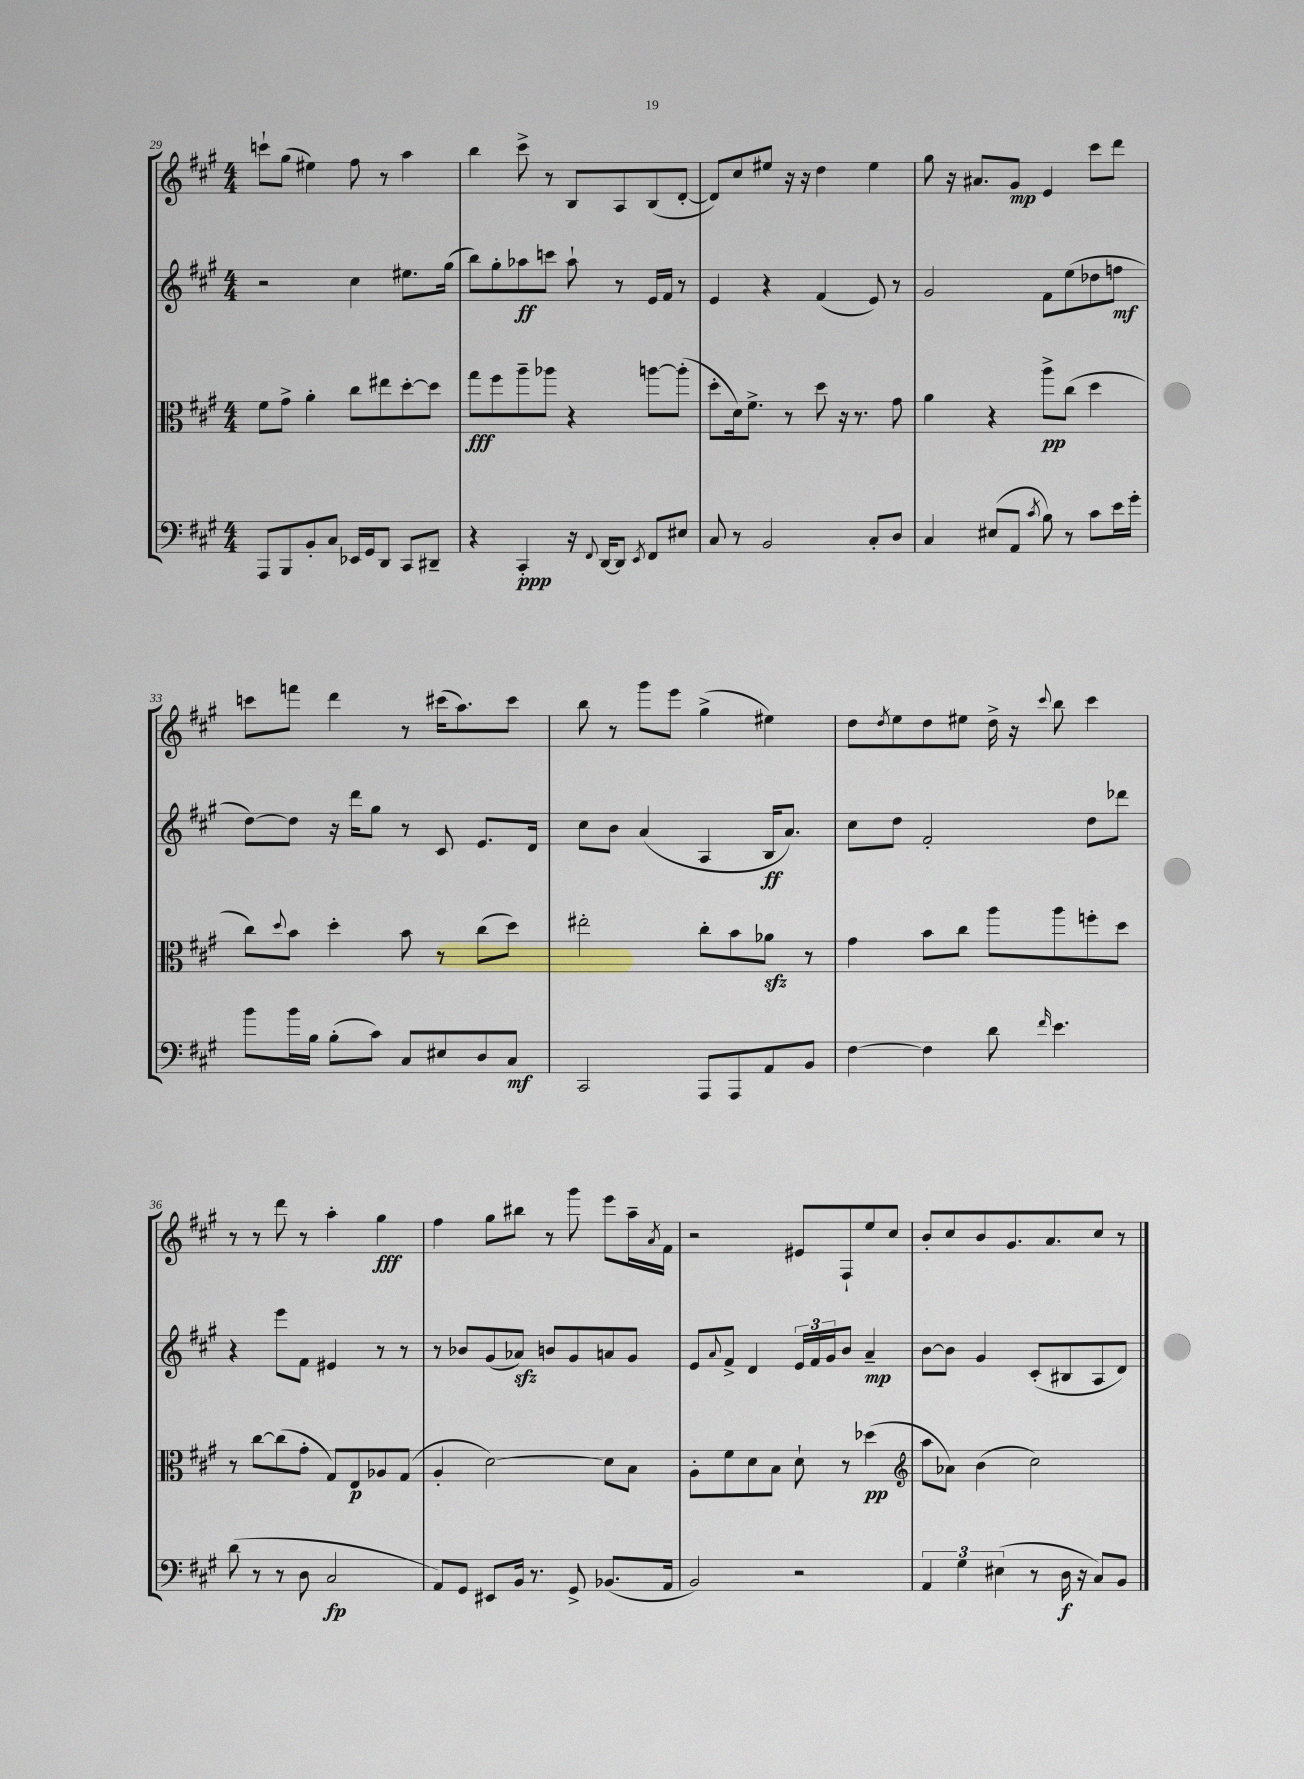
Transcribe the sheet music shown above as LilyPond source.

<<
\new StaffGroup <<
\new Staff = "s0" {
    \clef treble \key a \major \numericTimeSignature \time 4/4
    c'''8-! gis''8( eis''4) fis''8 r8 a''4 |
    b''4 cis'''8-> r8 b8 a8 b8( d'8~-. |
    d'8) cis''8 eis''8 r16 r16 d''4 eis''4 |
    gis''8 r16 ais'8. gis'8\mp e'4 cis'''8 d'''8 |
    c'''8 f'''8 d'''4 r8 cis'''16( a''8.) cis'''8 |
    b''8 r8 gis'''8 e'''8 gis''4->( eis''4) |
    d''8 \acciaccatura { d''8 } e''8 d''8 eis''8 d''16-> r16 \appoggiatura { cis'''8 } b''8 cis'''4 |
    r8 r8 d'''8 r8 a''4-. gis''4\fff |
    fis''4 gis''8 bis''8 r8 gis'''8 e'''8 a''16-- \acciaccatura { a'8 } fis'16 |
    r2 eis'8 fis8-! e''8 cis''8 |
    b'8-. cis''8 b'8 gis'8. a'8. cis''8 r8 \bar "|." |
}
\new Staff = "s1" {
    \clef treble \key a \major \numericTimeSignature \time 4/4
    r2 cis''4 eis''8. gis''16( |
    b''8) gis''8-. aes''8\ff c'''8 aes''8-! r8 e'16 fis'16 r8 |
    e'4 r4 fis'4( e'8) r8 |
    gis'2 fis'8 e''8( des''8 f''8\mf |
    d''8~) d''8 r16 d'''16 gis''8 r8 cis'8 e'8. d'16 |
    cis''8 b'8 a'4( a4 b16\ff a'8.) |
    cis''8 d''8 fis'2-. d''8 des'''8 |
    r4 e'''8 fis'8 eis'4 r8 r8 |
    r8 bes'8 gis'8( aes'8\sfz) b'8 gis'8 a'8 gis'8 |
    e'8 \appoggiatura { a'8 } fis'8-> d'4 \tuplet 3/2 { e'16 fis'16 gis'16 } b'8 a'4--\mp |
    b'8~ b'8 gis'4 cis'8-.( bis8 a8 d'8) \bar "|." |
}
\new Staff = "s2" {
    \clef alto \key a \major \numericTimeSignature \time 4/4
    fis'8 gis'8-> a'4-. cis''8 eis''8 d''8~-. d''8 |
    gis''8\fff fis''8 a''8-- aes''8 r4 a''8~ a''8-.( |
    d''8-. d'16) fis'8.-> r8 d''8 r16 r8. gis'8 |
    a'4 r4 a''8->\pp cis''8( d''4 |
    cis''8) \appoggiatura { d''8 } b'8 d''4-. b'8 r8 cis''8( d''8) |
    eis''2-. cis''8-. b'8 aes'8\sfz r8 |
    gis'4 b'8 cis''8 a''8 a''8 f''8-. d''8 |
    r8 cis''8~ cis''8( gis'8-. gis8) e8\p aes8 gis8( |
    a4-. d'2~) d'8 b8 |
    a8-. fis'8 d'8 b8 d'8-! r8 des''4\pp( |
    \clef treble a''8 aes'8) b'4( cis''2) \bar "|." |
}
\new Staff = "s3" {
    \clef bass \key a \major \numericTimeSignature \time 4/4
    a,,8 b,,8 b,8-. cis8 ees,16 gis,16 d,8 cis,8 dis,8-- |
    r4 cis,4-.\ppp r16 \appoggiatura { fis,8 } d,16~ d,8 \acciaccatura { e,8 } fis,8 eis8 |
    cis8 r8 b,2 cis8-. d8 |
    cis4 eis8( a,8 \acciaccatura { cis'8 } b8) r8 cis'8 e'16 gis'16-. |
    b'8 b'16 b16 b8-.( cis'8) cis8 eis8 d8 cis8\mf |
    cis,2 a,,8 a,,8 a,8 b,8 |
    fis4~ fis4 d'8 \grace { fis'16 } e'4. |
    d'8( r8 r8 d8 cis2\fp |
    a,8) gis,8 eis,8 b,16 r8. gis,8-> bes,8.( a,16 |
    b,2) r2 |
    \tuplet 3/2 { a,4 gis4 eis4( } r8 d16\f r16 cis8) b,8 \bar "|." |
}
>>
>>
\layout { \context { \Score currentBarNumber = #29 } }
